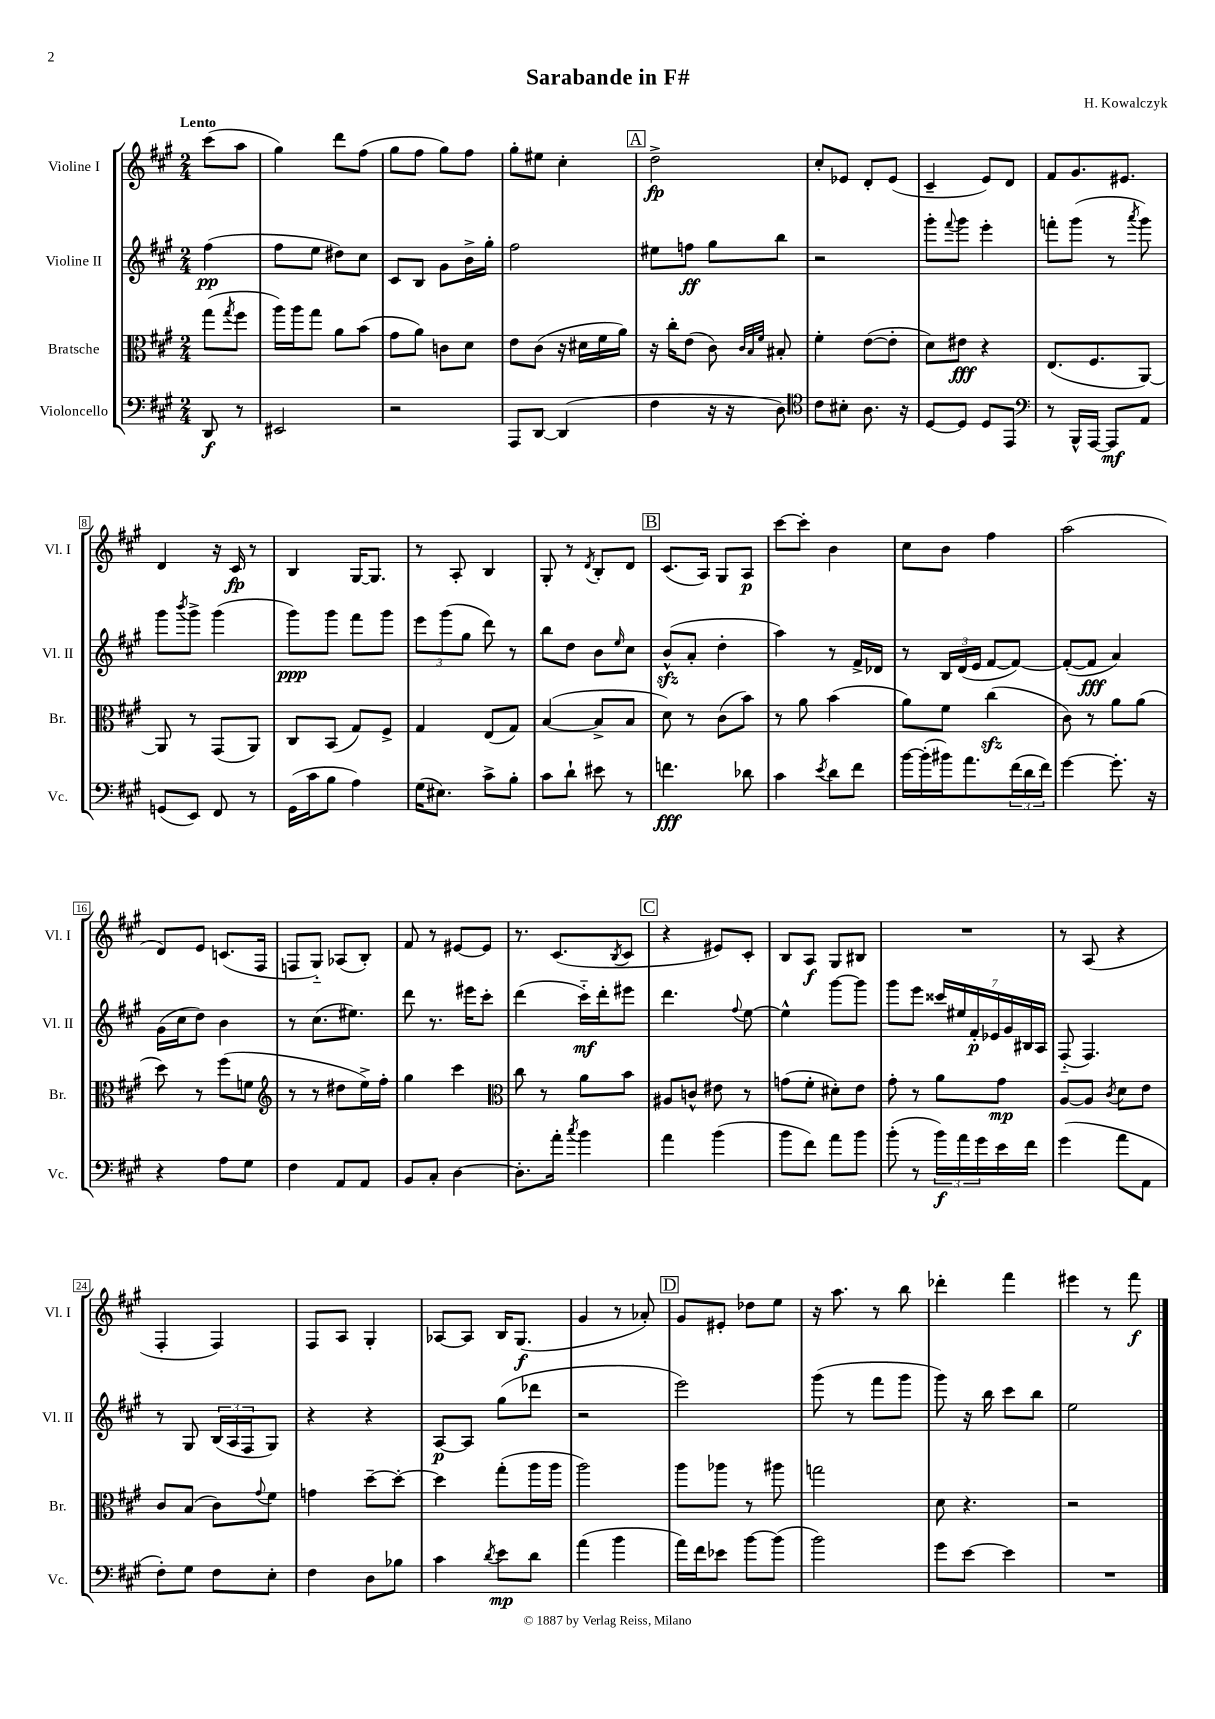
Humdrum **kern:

**kern	**kern	**kern	**kern
*staff4	*staff3	*staff2	*staff1
*clefF4	*clefC3	*clefG2	*clefG2
*k[f#c#g#]	*k[f#c#g#]	*k[f#c#g#]	*k[f#c#g#]
*M2/4	*M2/4	*M2/4	*M2/4
8DD	(8gg#	(4ff#	(8ccc#
.	8qgg#	.	.
8r	8ff#	.	8aa
=	=	=	=
2EE#	16aa)	8ff#	4gg#)
.	16aa	.	.
.	8gg#	8ee	.
.	8a	8dd#)	8ddd
.	(8b	8cc#	(8ff#
=	=	=	=
2r	8g#	8c#	8gg#
.	8a)	8B	8ff#
.	8c	8g#	8gg#)
.	8d	16b^	8ff#
.	.	16gg#'	.
=	=	=	=
8AAA	8e	2ff#	8gg#'
[8DD	(8c#	.	8ee#
(4DD]	16r	.	4cc#'
.	16d#	.	.
.	16f#	.	.
.	16a)	.	.
=	=	=	=
4F#	16r	8ee#	2dd^
.	16cc#'	.	.
.	(8e	8ff	.
16r	8c#)	8gg#	.
16r	.	.	.
.	32qqc#	.	.
.	32qqB	.	.
.	32qqf#	.	.
8D)	8B#'	8bb	.
=	=	=	=
*clefC4	*	*	*
8c#	4f#'	2r	8cc#'
8B#'	.	.	8e-
8.A	([8e	.	8d'
.	8e']	.	(8e-
16r	.	.	.
=	=	=	=
[8D	8d)	8ggg#'	4c#~
.	.	8qqfff#	.
8D]	8e#	8ggg#	.
8D	4r	4eee'	8e)
8EE	.	.	8d
=	=	=	=
*clefF4	*	*	*
8r	(8.E	8fff'	8f#
16BBB^^	.	(8ggg#	8.g#
[16AAA	8.F#	.	.
8AAA]	.	8r	.
.	.	.	8.e#
.	.	8qaaa	.
8AA	[8AA)	8ggg#)	.
=	=	=	=
(8GG	8AA]	8ggg#	4d
.	.	8qbbb	.
8EE)	8r	8ggg#^	.
8FF#	(8GG#	(4ggg#	16r
.	.	.	16c#
8r	8AA)	.	8r
=	=	=	=
(16GG#	8C#	8ggg#)	4B
16c#	.	.	.
8B	(8BB	8ggg#	.
4A)	8G#)	8fff#	[16G#
.	.	.	8.G#]
.	8F#^	8ggg#	.
=	=	=	=
(16G#	4G#	12eee	8r
8.E#)	.	.	.
.	.	(12ggg#	.
.	.	.	8A'
.	.	12gg#	.
8c#^	(8E	8ddd)	4B
8B'	8G#)	8r	.
=	=	=	=
8c#	([4B	8bb	8G#'
8d`	.	8dd	8r
.	.	.	8qd
8e#	8B^]	8b	8B'
.	.	16qqee	.
8r	8B	8cc#	8d
=	=	=	=
4.f	8d)	(8b^^	(8.c#
.	8r	8a'	.
.	.	.	16A)
.	(8c#	4dd'	8G#
8d-	8b)	.	8A
=	=	=	=
4c#	8r	4aa)	[8ccc#
.	8a	.	8ccc#']
8qe	.	.	.
8d	(4b	8r	4b
8f#	.	16f#^	.
.	.	16d-	.
=	=	=	=
[16b	8a)	8r	8cc#
(16b']	.	.	.
16b#)	8f#	24B	8b
.	.	(24d	.
8.a	.	.	.
.	.	24e	.
.	(4cc#	[8f#	4ff#
(24f#	.	8f#_)	.
24d	.	.	.
24f#)	.	.	.
=	=	=	=
[4g#	8c#)	(8f#'_	(2aa
.	8r	8f#]	.
8.g#']	8a	4a)	.
.	(8a	.	.
16r	.	.	.
=	=	=	=
4r	8dd)	(16g#	8d)
.	.	16cc#	.
.	8r	8dd)	8e
8A	(8ff#	4b	(8.c
8G#	8f	.	.
.	.	.	16F#
=	=	=	=
*	*clefG2	*	*
4F#	8r	8r	8F
.	8r	(8.cc#	8G#'~)
8AA	8dd#	.	(8A-
.	.	8.ee#)	.
8AA	16ee^)	.	8B')
.	16ff#'	.	.
=	=	=	=
8BB	4gg#	8ddd	8f#
8C#'	.	8.r	8r
[4D	4ccc#	.	[8e#
.	.	16eee#	.
.	.	8ccc#'	8e#]
=	=	=	=
*	*clefC3	*	*
8.D']	8cc#	(4ddd	8.r
.	8r	.	.
16a'	.	.	(8.c#
8qcc#	.	.	.
4b	8a	16ccc#'~)	.
.	.	16ddd'	.
.	.	.	8qB
.	8b	8eee#	8c#
=	=	=	=
4a	8A#	4.ddd	4r
.	8c^^	.	.
(4b	8e#	.	8e#)
.	.	8qqff#	.
.	8r	[8ee	8c#'
=	=	=	=
8b	(8g	4ee^^]	8B
8f#)	8f#'	.	8A
8a	8d#')	[8ggg#	8G#
8b	8e	8ggg#]	8B#
=	=	=	=
(8b'	8g#'	8ggg#	2r
8r	8r	8eee	.
24b)	8a	28ccc##	.
.	.	28ee#	.
24a	.	.	.
.	.	28f#'	.
24g#	.	.	.
.	.	28e-	.
16e	8g#	.	.
.	.	28g#	.
.	.	28B#	.
16f#	.	.	.
.	.	28A	.
=	=	=	=
(4g#	[8A	(8F#'~	8r
.	8A]	4.F#)	(8A
.	8qc#	.	.
8a	8d	.	4r
8AA	8e	.	.
=	=	=	=
8F#')	8c#	8r	4F#'
8G#	(8B	8G#	.
8F#	8c#)	(24B	4F#)
.	.	24A	.
.	.	24F#	.
.	8qqg#	.	.
8E'	8f#	8G#)	.
=	=	=	=
4F#	4g	4r	8F#
.	.	.	8A
8D	[8dd~	4r	4G#'
8B-	8dd'_	.	.
=	=	=	=
4c#	4dd]	[8A	[8A-
.	.	8A]	8A-]
8qd	.	.	.
8e	(8gg#'	(8gg#	16B
.	.	.	(8.G#
8d	16aa	8ddd-	.
.	16aa	.	.
=	=	=	=
(4a	2aa)	2r	4g#
4b	.	.	8r
.	.	.	8a-')
=	=	=	=
16a)	8aa	2eee)	8g#
16f#	.	.	.
8e-	8aa-	.	8e#'
[8b	8r	.	8dd-
(8b]	8aa#	.	8ee
=	=	=	=
2b)	2gg	(8ggg#	16r
.	.	.	8.aa
.	.	8r	.
.	.	8fff#	8r
.	.	8ggg#	8bb
=	=	=	=
8g#	8d	8ggg#)	4ddd-'
[8e	4.r	16r	.
.	.	16bb	.
4e]	.	8ccc#	4fff#
.	.	8bb	.
=	=	=	=
2r	2r	2ee	4eee#
.	.	.	8r
.	.	.	8fff#
==	==	==	==
*-	*-	*-	*-
